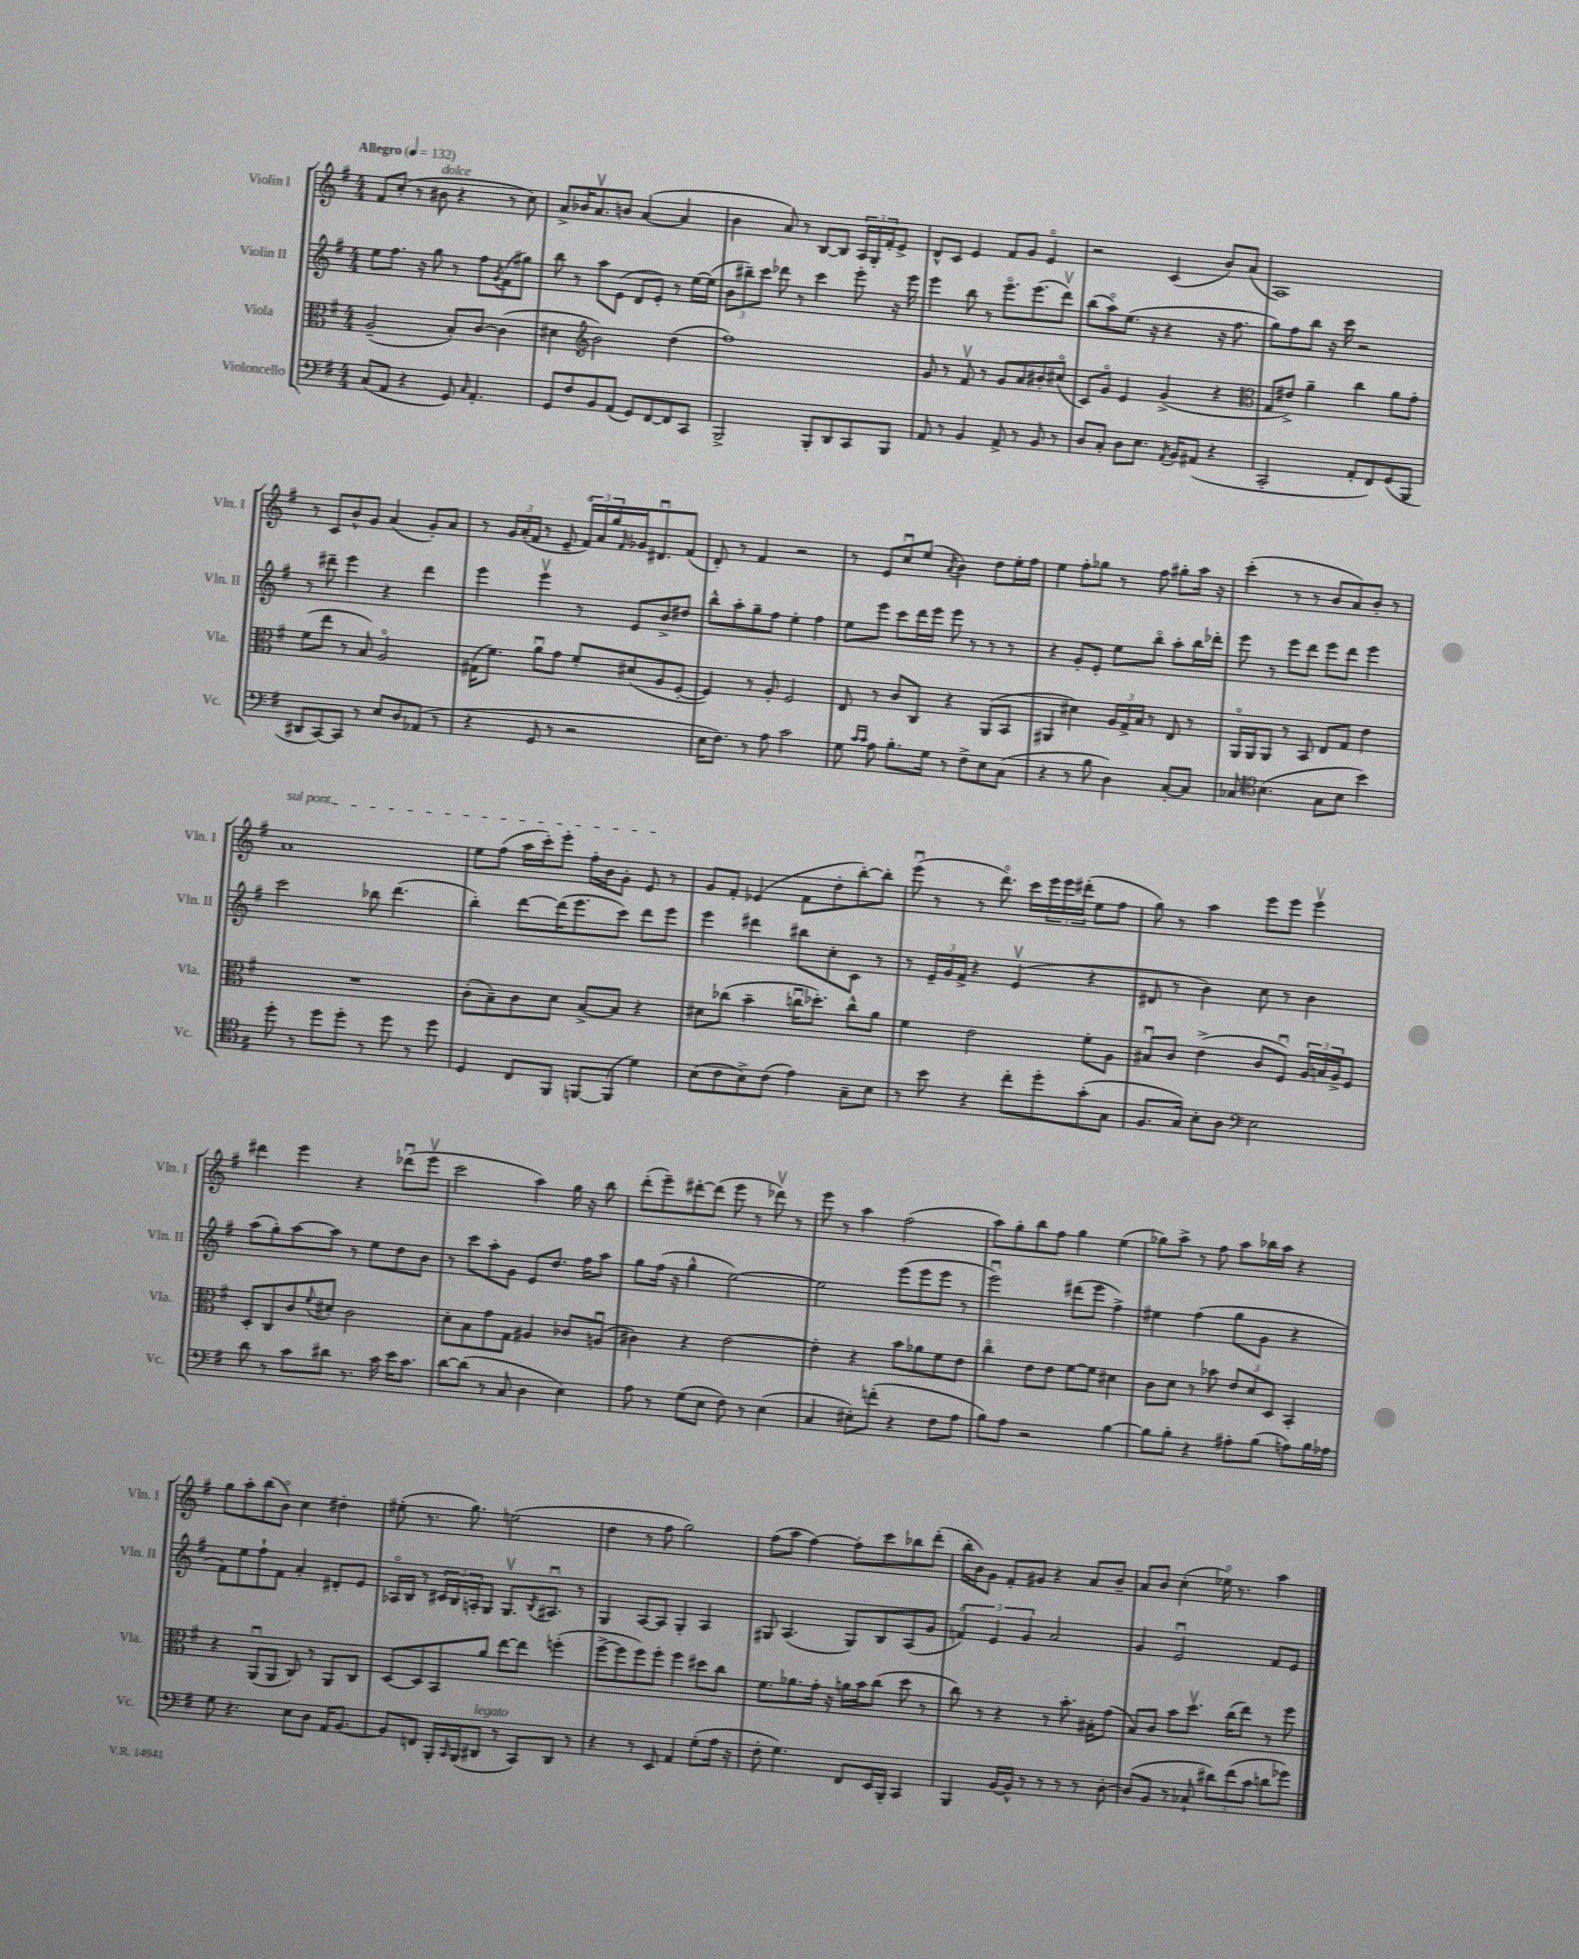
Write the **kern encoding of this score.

**kern	**kern	**kern	**kern
*staff4	*staff3	*staff2	*staff1
*clefF4	*clefC3	*clefG2	*clefG2
*k[f#]	*k[f#]	*k[f#]	*k[f#]
*M4/4	*M4/4	*M4/4	*M4/4
*MM132	*MM132	*MM132	*MM132
(8C	(2A~	8ee	8f#
8AA	.	8.ff#	(8cc'
4r	.	.	8r
.	.	16r	.
.	.	8gg	8b#
8GG)	8B')	8r	4r
16qqC	.	.	.
4.AA'	[8c	8ff#	.
.	.	8qg	.
.	(4c]	(8f#	8r
.	.	8gg#)	8cc)
=	=	=	=
8GG	4d#	8bb	8a^
8F#	.	8r	16b-
.	.	.	8.av
*	*clefG2	*	*
8BB	2b)	8aa	.
(8AA	.	(8e	8b
8GG)	.	8d	([4a
[8FF#	.	8e')	.
8FF#]	(4dd	8r	4a]
8CC	.	[16ee	.
.	.	(16ee]	.
=	=	=	=
2BBB^	1ff#)	12b	4b
.	.	12bb#~)	.
.	.	12ccc	.
.	.	8ddd-	8a)
.	.	8r	8r
8BBB'	.	4ccc	[8B
8DD	.	.	8B]
8CC	.	8eee'	24A
.	.	.	24G'
.	.	.	24f#'
8BBB	.	16r	8e^
.	.	16eee	.
=	=	=	=
8AA	8g	4eee	8d^^
8r	8r	.	8c
4BB	8f#v	8bb	4e
.	8r	8r	.
8AA^	8g	8.eeeo	8f#
8r	8a	.	8g
.	.	(8.eee	.
8BB	8b#'	.	4eo
8r	(8cc#o	8dddv)	.
=	=	=	=
8D	8c)	(8bb	2r
8C'	8go	8aao)	.
8D	4e	(8.ee	.
8.E	.	.	.
.	.	16r	.
.	(4g^	4r	(4c
8qAA	.	.	.
16BB	.	.	.
(8AA#	.	.	.
4r	4r	16r	8b)
.	.	8.ff#	.
.	.	.	(8a
=	=	=	=
*	*clefC3	*	*
2CC'	8G	8gg)	1A)
.	8e#^)	8ff#	.
.	4a~	8bb	.
.	.	16r	.
.	.	16ccc	.
8AA'	4cc	2r	.
8FF#)	.	.	.
(8GG	8a	.	.
8BBB	8g'	.	.
=	=	=	=
8DD#	(8f#	8r	8r
[8CC)	8ee	8ddd#~	8c
8CC]	8r	4eee	8b^^
8r	8B)	.	8g
8E	2Ao	4r	(4a
8D	.	.	.
(8AA-	.	4ddd#	8g')
8r	.	.	8a
=	=	=	=
4r	(16G#	4eee	8r
.	8.f#)	.	.
.	.	.	24g
.	.	.	(24a'
.	.	.	24f#
8GG	8au	4eeev	8r
8r	8g	.	8e~
2r	8f#'	8r	24f#o)
.	.	.	24a
.	.	.	24gg
.	.	.	16qqf#
.	(8d#	8e	16g-
.	.	.	8.d#u
.	8A	8b^	.
.	[8F#'	8dd#	(8f#
=	=	=	=
16E	4F#])	8bb^^	8d')
8.F#)	.	.	.
.	.	8aa'	8r
8r	8r	8gg~	4f#
8A	8A'	8ff#	.
2c	2F#	4ee'	2r
.	.	4ff#	.
=	=	=	=
8G	8E	8ee	8r
16qqc	.	.	.
16qqc	.	.	.
8A	8r	8eee	8e
8.B'	8c	8ccc	8ccu
.	8C	16ddd	(8ee
16G	.	16eee	.
.	.	.	8qa
8r	4r	8eee	4b)
8F#^	.	8r	.
8E	(8AA	8r	8dd
(8C	8BB	8r	16ee'
.	.	.	16ff#
=	=	=	=
4r	4AA#	4r	4ee
8r	4d#)	8g'	8ff#'
8B	.	8e'	8gg-
4D)	24A	8ee	8r
.	24G^	.	.
.	24B	.	.
.	8r	8bbo	8ff#
[8C'	8E	8aa'	8gg#'
8C]	8r	16bb	16aa
.	.	16ddd-'	16r
=	=	=	=
8C-	16AAo	8eee	(4ccc'
.	16AA	.	.
*clefC4	*	*	*
(4.B	8AA	8r	.
.	8r	8eee	8r
.	8BB	8ddd	8r
8G	8E	8eee	8b
8B	8G	8ddd	8a)
4b)	4e	4eee	8b'
.	.	.	8r
=	=	=	=
8dd'	1r	2ccc	1a
8r	.	.	.
8dd	.	.	.
8dd'	.	.	.
8r	.	8bb-	.
8dd	.	(4.ddd	.
8r	.	.	.
8dd	.	.	.
=	=	=	=
4D	(8c'	4bb')	8ee
.	8B~)	.	(8ff#
8C	8c	[8ddd	16aa
.	.	.	16ccc')
8FF#	8d	(16ddd]	8eee'
.	.	8.eee	.
[8FF	[8B^	.	16ff#'
.	.	.	16b
(8FF]	8B]	8ccc)	8g'
4d)	4r	8ddd	8e
.	.	8eee	8r
=	=	=	=
(8B	8d#	4eee	8g
8c	(8cc-	.	8f#'
8B^)	4b~	4ddd#	(4e-
(8c	.	.	.
4e)	16ccu	8bb#	8f#
.	8.dd-')	.	.
.	.	8cc'	8dd'
8G~	8cc^^	8c	[8bb')
8B	8a	8r	8bb']
=	=	=	=
8r	4f#	8r	(8eeeu
8b	.	24e~	8r
.	.	24g	.
.	.	24f#^	.
4r	2e	4r	8r
.	.	.	8.dddo)
8cc'	.	(4ev	.
.	.	.	16ccc
8dd'	.	.	24eee
.	.	.	24eee
.	.	.	(24ddd#'
(8g'	8f#'	4r	8ee
8G	8A	.	8ff#
=	=	=	=
8.F#	8B#u	8d#	8gg)
.	8c	8r	8r
16G)	.	.	.
8B'	(4e^	4b)	4aa
8A	.	.	.
*clefF4	*	*	*
2E	8c	8cc	8eee
.	8F#u)	8r	8eee
.	24A	4b	4eeev
.	24B	.	.
.	24A^	.	.
.	8F#	.	.
=	=	=	=
8d	8D'	(8aa	4ddd#
8r	8C	8gg')	.
8c	8c	[8aa	4eee
.	8qqf#	.	.
8d#	8d#'	8aa]	.
8.r	2c	8r	4r
.	.	8ee	.
16c	.	.	.
16e	.	8dd	(8ddd-u
8.c	.	.	.
.	.	8b	8eeev
=	=	=	=
[8d	8d'	8r	2ccc
(8d]	8B	8ccc	.
8r	8g	8aa'	.
8C	8G	8g	.
4D	4A#	8e	4aa)
.	.	8.dd	.
4E)	8c-	.	16gg
.	.	16ff#	16r
.	(8Au	8aa	8bb
=	=	=	=
8A	4c#)	8gg	(8ddd'
8r	.	(16ff#	8eee~)
.	.	16r	.
(8G	4r	4gg^^	[8ddd#'
8E	.	.	(8ddd#]
8F#)	[2e	[2ee)	8eee
8r	.	.	8r
(4E	.	.	8ddd-v)
.	.	.	8r
=	=	=	=
4C	4e']	2ee]	8eee
.	.	.	8r
8E#')	4r	.	4aa
(8f'	.	.	.
4r	8b	(8eee	(2ff#
.	8a-	8eee	.
8F#	8f#	8eee	.
8A	8e	8r	.
=	=	=	=
8B)	4cco	2eeeu)	8aa)
8A	.	.	8gg'
2r	8e	.	8bb
.	8e	.	8ff#
.	[8f#	(8ddd#	4gg
.	8f#]	8eee	.
[4B	4d#	4ff#^)	(4ee
=	=	=	=
8B]	8c	4ee#	8gg-)
8B'	8d	.	8aa^
4r	8r	(4ff#	8r
.	8b-	.	8ff#
8A#'	12e	8gg	8aa
.	12d	.	.
(8B	.	8g	16bb-
.	12D	.	.
.	.	.	16aa
8A)	4BB'	4r	4r
16B	.	.	.
16A-	.	.	.
=	=	=	=
8G	4r	8f#)	8gg
4.r	.	8ee	8aa'
.	(8AAu	8ff#`	(8bb
.	8AA	8f#	8bo)
8E	8C)	4a'	4cc
8D	8r	.	.
16AA	8AA	8d#'	4dd#'
[8.BB	.	.	.
.	8C	8e	.
=	=	=	=
8BB]	[8D	16A-o	(8ee#'
.	.	16B	.
8FF	8D]	8r	8.r
16BBB'	8BB	24c#	.
.	.	24B	.
16qqCC	.	.	.
(16BBB	.	.	8.gg)
.	.	24A'	.
8DD#	8a	8G	.
8r	[8ee	8.Gv	(2ee
8CC)	8ee]	.	.
.	.	8qB	.
.	.	8.A#u	.
8DD#	(4ff'	.	.
8r	.	8r	.
=	=	=	=
4r	[8ff#^	4G	4dd
.	8ff#]	.	.
8r	8ff#)	[8A	8r
8EE	8ff#'	8A]	8ff#
4AA	4ff#	4G'	2gg)
(8G'	8dd#	4A	.
16A	8cc	.	.
16r	.	.	.
=	=	=	=
8F#'	8.f#	8G#	(8ff#
4.G)	.	(4.A	8aa
.	8.a-	.	.
.	.	.	[4ff#)
.	16g'	.	.
.	16r	.	.
8FF#	16a	8G#)	8ff#']
.	16b	.	.
16EE	(8cc	8B	8ccc
16BBB'	.	.	.
4CC	8dd	(8A	8bb-
.	8r	8g	(8ddd'
=	=	=	=
4BBB	8cc)	6fo)	16bb'
.	.	.	16b)
.	8r	.	8g
.	.	6e	.
[16BB	4r	.	8f#'
16BB^^]	.	.	.
.	.	6g	.
8r	.	.	8g#
8r	8r	2a	4r
8r	8.b'	.	.
8r	.	.	8a
.	16B#'	.	.
[8D'	(8g	.	8b~
=	=	=	=
(8D]	8B)	4g	8a
8BB	8c	.	8b
8r	8b	2eu	(4cc'
8C-`	8.ddv	.	.
12d#)	.	.	16ee-o)
.	(16cc	.	8.r
(12f#	.	.	.
.	8ee)	.	.
12c	.	.	.
8d	8r	8f#	4aa
8g-)	8ff#	8e	.
==	==	==	==
*-	*-	*-	*-
